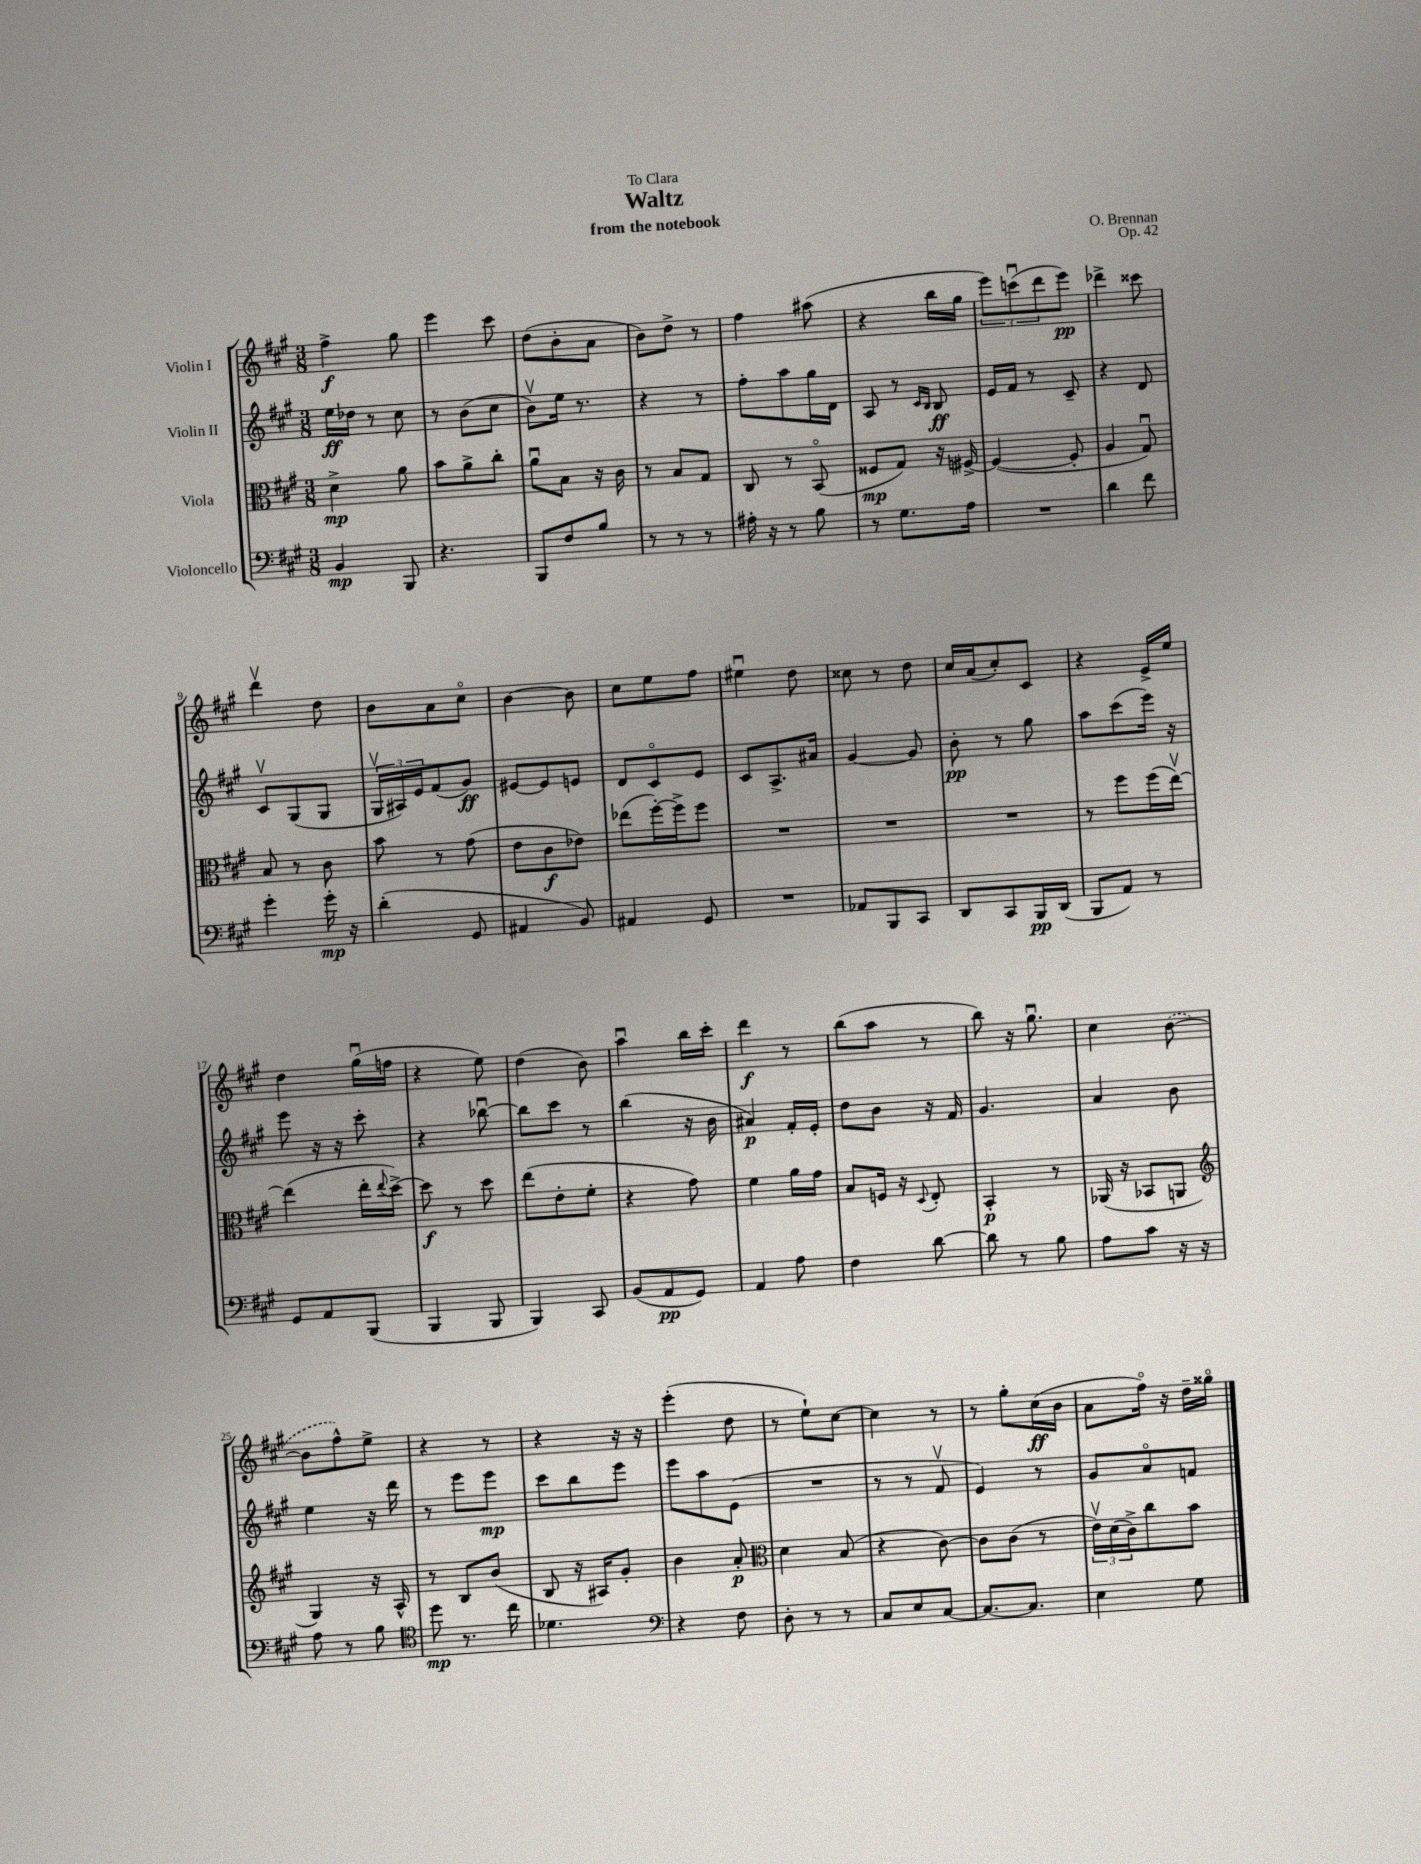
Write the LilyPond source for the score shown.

\header { title = "Waltz" composer = "O. Brennan" subtitle = "from the notebook" dedication = "To Clara" opus = "Op. 42" }
<<
\new StaffGroup <<
\new Staff = "s0" \with { instrumentName = "Violin I" } {
    \clef treble \key a \major \numericTimeSignature \time 3/8
    fis''4->\f gis''8 |
    e'''4 cis'''8 |
    d''8( b'8-. a'8 |
    b'8) d''8-> r8 |
    fis''4 ais''8( |
    r4 b''16 gis''16 |
    \tuplet 3/2 { e'''8) c'''8\downbow( d'''8 } e'''8\pp) |
    des'''4-> cisis'''8 |
    d'''4\upbow d''8 |
    b'8 a'8 cis''8\flageolet |
    b'4~ b'8 |
    cis''8 e''8 fis''8 |
    eis''4\downbow d''8 |
    cisis''8 r8 d''8 |
    cis''16 a'16( cis''8-.) cis'8 |
    r4 e'16-> e''16 |
    d''4 gis''16\downbow( f''16 |
    r4 e''8) |
    d''4( b'8) |
    a''4\downbow b''16 cis'''16-. |
    d'''4\f r8 |
    b''8( a''8 r8 |
    b''8) r16 gis''8.\downbow |
    cis''4 \once \slurDashed b'8~( |
    b'8 fis''8-^) e''8-> |
    r4 r8 |
    r4 r16 r16 |
    e'''4-.( d''8 |
    r8 e''8-!) cis''8~ |
    cis''4 r8 |
    r8 gis''8-. cis''16\ff( b'16 |
    a'8 fis''16\flageolet) r16 d''16-- gisis''16\flageolet \bar "|." |
}
\new Staff = "s1" \with { instrumentName = "Violin II" } {
    \clef treble \key a \major \numericTimeSignature \time 3/8
    e''16\ff des''16 r8 cis''8 |
    r8 b'8( cis''8 |
    b'8\upbow) e''16 r8. |
    r4 r8 |
    fis''8-. a''8 gis''16 d'16 |
    a8 r8 \grace { cis'16 b16 } b8\ff |
    e'16 fis'16 r8 cis'8-- |
    r4 d'8 |
    cis'8\upbow gis8( gis8 |
    \tuplet 3/2 { gis16\upbow ais16) e'16 } fis'8( gis'8\ff) |
    eis'8~ eis'8 e'8 |
    d'8 cis'8\flageolet e'8 |
    cis'8 a8.-> ais'16 |
    gis'4~ gis'8 |
    b'8-.\pp r8 gis''8 |
    a''8 cis'''8( e'''16) r16 |
    e'''8 r16 r16 cis'''8-. |
    r4 bes''8~\downbow |
    bes''8 cis'''8 r8 |
    b''4( r16 b'16 |
    ais'4\p) fis'16-. e'16-. |
    d''8 b'8 r16 fis'16 |
    gis'4. |
    a'4 b'8 |
    e''4 r16 d'''16 |
    r8 e'''8 e'''8\mp |
    cis'''8 b''8 e'''8 |
    e'''8 a''8 e'8( |
    R4. |
    r8 r8 fis'8\upbow |
    e'4) r8 |
    gis'8 a'8\flageolet f'8 \bar "|." |
}
\new Staff = "s2" \with { instrumentName = "Viola" } {
    \clef alto \key a \major \numericTimeSignature \time 3/8
    d'4->\mp a'8 |
    b'8 a'8-> cis''8-. |
    a'8\downbow b8 r16 cis'16 |
    r8 b8 gis8 |
    cis8 r8 b,8\flageolet( |
    fisis8\mp gis8) r16 fis16~-> |
    fis4~( fis8-. |
    a4 gis8\downbow) |
    b8 r8 cis'8 |
    b'8 r8 gis'8( |
    e'8 cis'8\f ees'8) |
    ees''8( fis''16~-.) fis''16-> fis''8 |
    R4. |
    R4. |
    R4. |
    r8 fis''8 fis''16( e''16~\upbow) |
    e''4( e''16-. \appoggiatura { e''8 } d''16~->) |
    d''8\f r8 d''8 |
    e''8( e'8-. fis'8-. |
    r4 gis'8) |
    fis'4 a'16 gis'16 |
    b8 f16 r16 \appoggiatura { d8 } e8-. |
    b,4-.\p r8 |
    aes,16( r16 bes,8 a,8 |
    \clef treble gis4) r16 a16-^ |
    r8 b8 b'8( |
    b8 r16 ais16) gis'8-. |
    b'4 a'8-.\p |
    \clef alto d'4 b8( |
    r4 cis'8~) |
    cis'8 cis'8( r8 |
    \tuplet 3/2 { e'16\upbow) d'16( cis'16->) } cis''8 b'8 \bar "|." |
}
\new Staff = "s3" \with { instrumentName = "Violoncello" } {
    \clef bass \key a \major \numericTimeSignature \time 3/8
    b,4\mp b,,8 |
    r4. |
    b,,8 fis8 b8 |
    r8 r8 r8 |
    ais16-. r16 r8 b8 |
    r8 gis8. a16 |
    R4. |
    d'4 fis'8 |
    gis'4-. gis'16-.\mp r16 |
    d'4-.( gis,8 |
    ais,4 b,8) |
    ais,4 gis,8 |
    R4. |
    aes,8 b,,8 cis,8 |
    d,8 cis,8 b,,16\pp d,16( |
    b,,8 a,8) r8 |
    gis,8 a,8 b,,8( |
    b,,4 b,,8 |
    b,,4) cis,8 |
    b,8( a,8\pp gis,8) |
    a,4 a8 |
    fis4 d'8~ |
    d'8 r8 b8 |
    a8 cis'8 r16 r16 |
    a8 r8 b8 |
    \clef tenor d''8\mp r8. cis''16 |
    des'4. |
    \clef bass r4 fis8 |
    d8-. r8 r8 |
    cis8 e8 cis8~ |
    cis8.~ cis8. |
    e4 gis8 \bar "|." |
}
>>
>>
